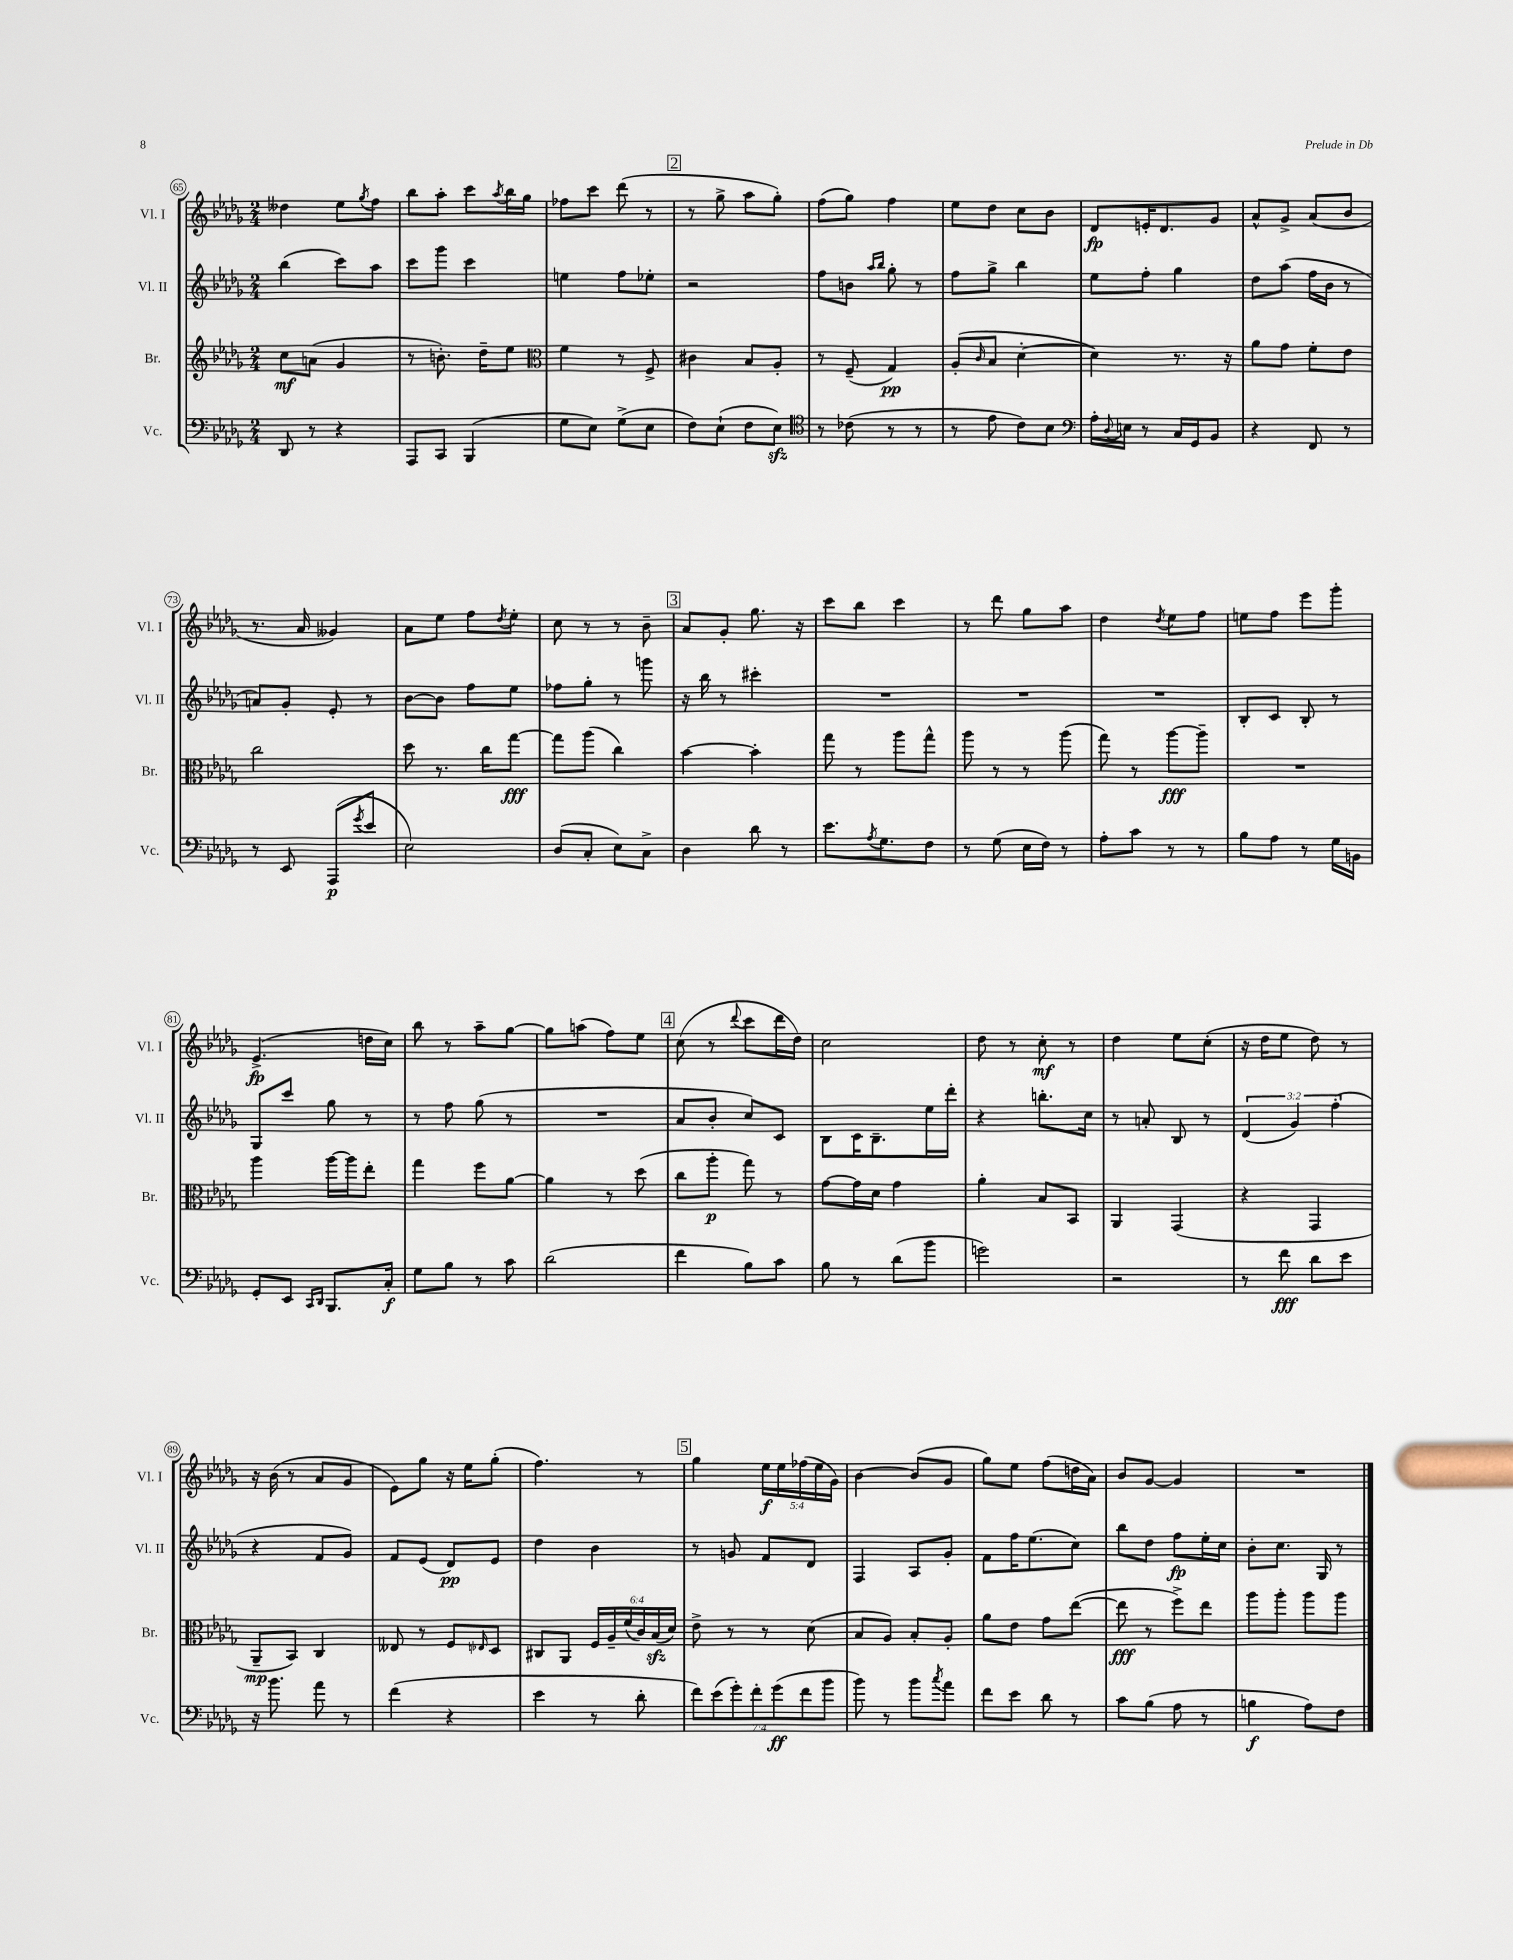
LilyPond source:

<<
\new StaffGroup <<
\new Staff = "s0" \with { instrumentName = "Vl. I" shortInstrumentName = "Vl. I" } {
    \clef treble \key des \major \numericTimeSignature \time 2/4 \override Staff.TupletNumber.text = #tuplet-number::calc-fraction-text
    deses''4 ees''8 \acciaccatura { ges''8 } f''8 |
    bes''8 aes''8-. c'''8 \acciaccatura { aes''8 } bes''16 ges''16 |
    fes''8 c'''8 des'''8( r8 |
    \mark \markup { \box "2" } r8 ges''8-> aes''8 ges''8-.) |
    f''8( ges''8) f''4 |
    ees''8 des''8 c''8 bes'8 |
    des'8\fp e'16-. des'8. ges'8 |
    aes'8-^ ges'8-> aes'8( bes'8 |
    r8. aes'16 geses'4) |
    aes'8 ees''8 f''8 \acciaccatura { des''8 } ees''8-. |
    c''8 r8 r8 bes'8-- |
    \mark \markup { \box "3" } aes'8 ges'8-. ges''8. r16 |
    c'''8 bes''8 c'''4 |
    r8 des'''8 ges''8 aes''8 |
    des''4 \acciaccatura { des''8 } ees''8 f''8 |
    e''8 f''8 ees'''8 ges'''8-. |
    ees'4.->\fp( d''16 c''16) |
    bes''8 r8 aes''8-- ges''8~ |
    ges''8 a''8( f''8) ees''8 |
    \mark \markup { \box "4" } c''8( r8 \appoggiatura { des'''8 } c'''8 des'''16 des''16) |
    c''2 |
    des''8 r8 c''8-.\mf r8 |
    des''4 ees''8 c''8-.( |
    r16 des''16 ees''8 des''8) r8 |
    r16 bes'16( r8 aes'8 ges'8 |
    ees'8) ges''8 r16 ees''16 ges''8-.( |
    f''4.) r8 |
    \mark \markup { \box "5" } ges''4 \tuplet 5/4 { ees''16\f ees''16 fes''16( ees''16 ges'16) } |
    bes'4~ bes'8( ges'8 |
    ges''8) ees''8 f''8( d''16 aes'16) |
    bes'8 ges'8~ ges'4 |
    R2 \bar "|." |
}
\new Staff = "s1" \with { instrumentName = "Vl. II" shortInstrumentName = "Vl. II" } {
    \clef treble \key des \major \numericTimeSignature \time 2/4 \override Staff.TupletNumber.text = #tuplet-number::calc-fraction-text
    bes''4( c'''8) aes''8 |
    c'''8 ges'''8 c'''4 |
    e''4 f''8 ees''8-. |
    \mark \markup { \box "2" } r2 |
    f''8 b'8 \grace { aes''16 bes''16 } ges''8-. r8 |
    f''8 ges''8-> bes''4 |
    ees''8 f''8-. ges''4 |
    des''8 aes''8( f''16 bes'16 r8 |
    a'8) ges'8-. ees'8-. r8 |
    bes'8~ bes'8 f''8 ees''8 |
    fes''8 ges''8-. r8 g'''8 |
    \mark \markup { \box "3" } r16 bes''16 r8 cis'''4-. |
    R2 |
    R2 |
    R2 |
    bes8-. c'8 bes8-. r8 |
    ges8 c'''8 ges''8 r8 |
    r8 f''8 ges''8( r8 |
    R2 |
    \mark \markup { \box "4" } aes'8 bes'8-. c''8) c'8 |
    bes8 c'16 bes8.-- ees''16 des'''16-. |
    r4 b''8.-. c''16 |
    r8 a'8-. bes8 r8 |
    \tuplet 3/2 { des'4( ges'4) f''4-.( } |
    r4 f'8 ges'8) |
    f'8 ees'8( des'8\pp) ees'8 |
    des''4 bes'4 |
    \mark \markup { \box "5" } r8 g'8 f'8 des'8 |
    f4 aes8 ges'8-. |
    f'8 f''16 ees''8.( c''8) |
    bes''8 des''8 f''8\fp ees''16-. c''16 |
    bes'8-. c''8. ges16 r8 \bar "|." |
}
\new Staff = "s2" \with { instrumentName = "Br." shortInstrumentName = "Br." } {
    \clef treble \key des \major \numericTimeSignature \time 2/4 \override Staff.TupletNumber.text = #tuplet-number::calc-fraction-text
    c''8\mf a'8( ges'4 |
    r8 b'8.-.) des''16-- ees''8 |
    \clef alto f'4 r8 f8-> |
    \mark \markup { \box "2" } cis'4 bes8 aes8-. |
    r8 f8--( ges4\pp) |
    aes8-.( \grace { c'16 } bes8 des'4~-. |
    des'4) r8. r16 |
    aes'8 ges'8 f'8-. ees'8 |
    c''2 |
    des''8 r8. c''16 ges''8~\fff |
    ges''8 aes''8( c''4) |
    \mark \markup { \box "3" } bes'4~ bes'4-. |
    ges''8 r8 aes''8 ges''8-^ |
    aes''8 r8 r8 aes''8( |
    ges''8) r8 aes''8~\fff aes''8-- |
    R2 |
    aes''4 aes''16~ aes''16 ees''8-. |
    ges''4 f''8 aes'8~ |
    aes'4 r8 des''8( |
    \mark \markup { \box "4" } c''8 aes''8-.\p ges''8) r8 |
    ges'8~ ges'16 des'16 ges'4 |
    aes'4-. bes8 bes,8 |
    aes,4 ges,4( |
    r4 ges,4 |
    aes,8--\mp bes,8) c4 |
    eeses8 r8 f8 \grace { ees16 } des8 |
    cis8 aes,8 \tuplet 6/4 { f16 aes16-- f'16( c'16) bes16\sfz( des'16) } |
    \mark \markup { \box "5" } ees'8-> r8 r8 des'8( |
    bes8 aes8) bes8-. aes8-. |
    aes'8 ees'8 ges'8 ees''8~( |
    ees''8\fff r8 f''8->) ees''8 |
    aes''8 aes''8-. aes''8 aes''8 \bar "|." |
}
\new Staff = "s3" \with { instrumentName = "Vc." shortInstrumentName = "Vc." } {
    \clef bass \key des \major \numericTimeSignature \time 2/4 \override Staff.TupletNumber.text = #tuplet-number::calc-fraction-text
    des,8 r8 r4 |
    aes,,8 c,8 bes,,4( |
    ges8 ees8) ges8->( ees8 |
    \mark \markup { \box "2" } f8) ees8-!( f8 ees8\sfz) |
    \clef tenor r8 ces'8( r8 r8 |
    r8 ees'8 c'8) bes8 |
    \clef bass aes16-. \appoggiatura { des8 } e16 r8 c16 ges,16 bes,8 |
    r4 f,8 r8 |
    r8 ees,8 aes,,8\p( \acciaccatura { ges'8 } ees'8 |
    ees2) |
    des8( c8-. ees8) c8-> |
    \mark \markup { \box "3" } des4 des'8 r8 |
    ees'8. \acciaccatura { aes8 } ges8. f8 |
    r8 ges8( ees16 f16) r8 |
    aes8-. c'8 r8 r8 |
    bes8 aes8 r8 ges16 b,16 |
    ges,8-. ees,8 \grace { c,16 des,16 } bes,,8. c16-.\f |
    ges8 bes8 r8 c'8 |
    des'2( |
    \mark \markup { \box "4" } f'4 bes8) c'8 |
    bes8 r8 des'8( bes'8 |
    g'2) |
    r2 |
    r8 f'8\fff des'8 ees'8 |
    r16 bes'8. aes'8 r8 |
    f'4( r4 |
    ees'4 r8 des'8-. |
    \mark \markup { \box "5" } \tuplet 7/4 { f'8) ees'8( ges'8-.) f'8-. ges'8\ff( f'8 bes'8 } |
    bes'8) r8 bes'8 \acciaccatura { c''8 } aes'8 |
    f'8 ees'8 des'8 r8 |
    c'8 bes8( aes8 r8 |
    b4\f aes8) f8 \bar "|." |
}
>>
>>
\layout { \context { \Score currentBarNumber = #65 \override BarNumber.stencil = #(make-stencil-circler 0.1 0.3 ly:text-interface::print) } }
